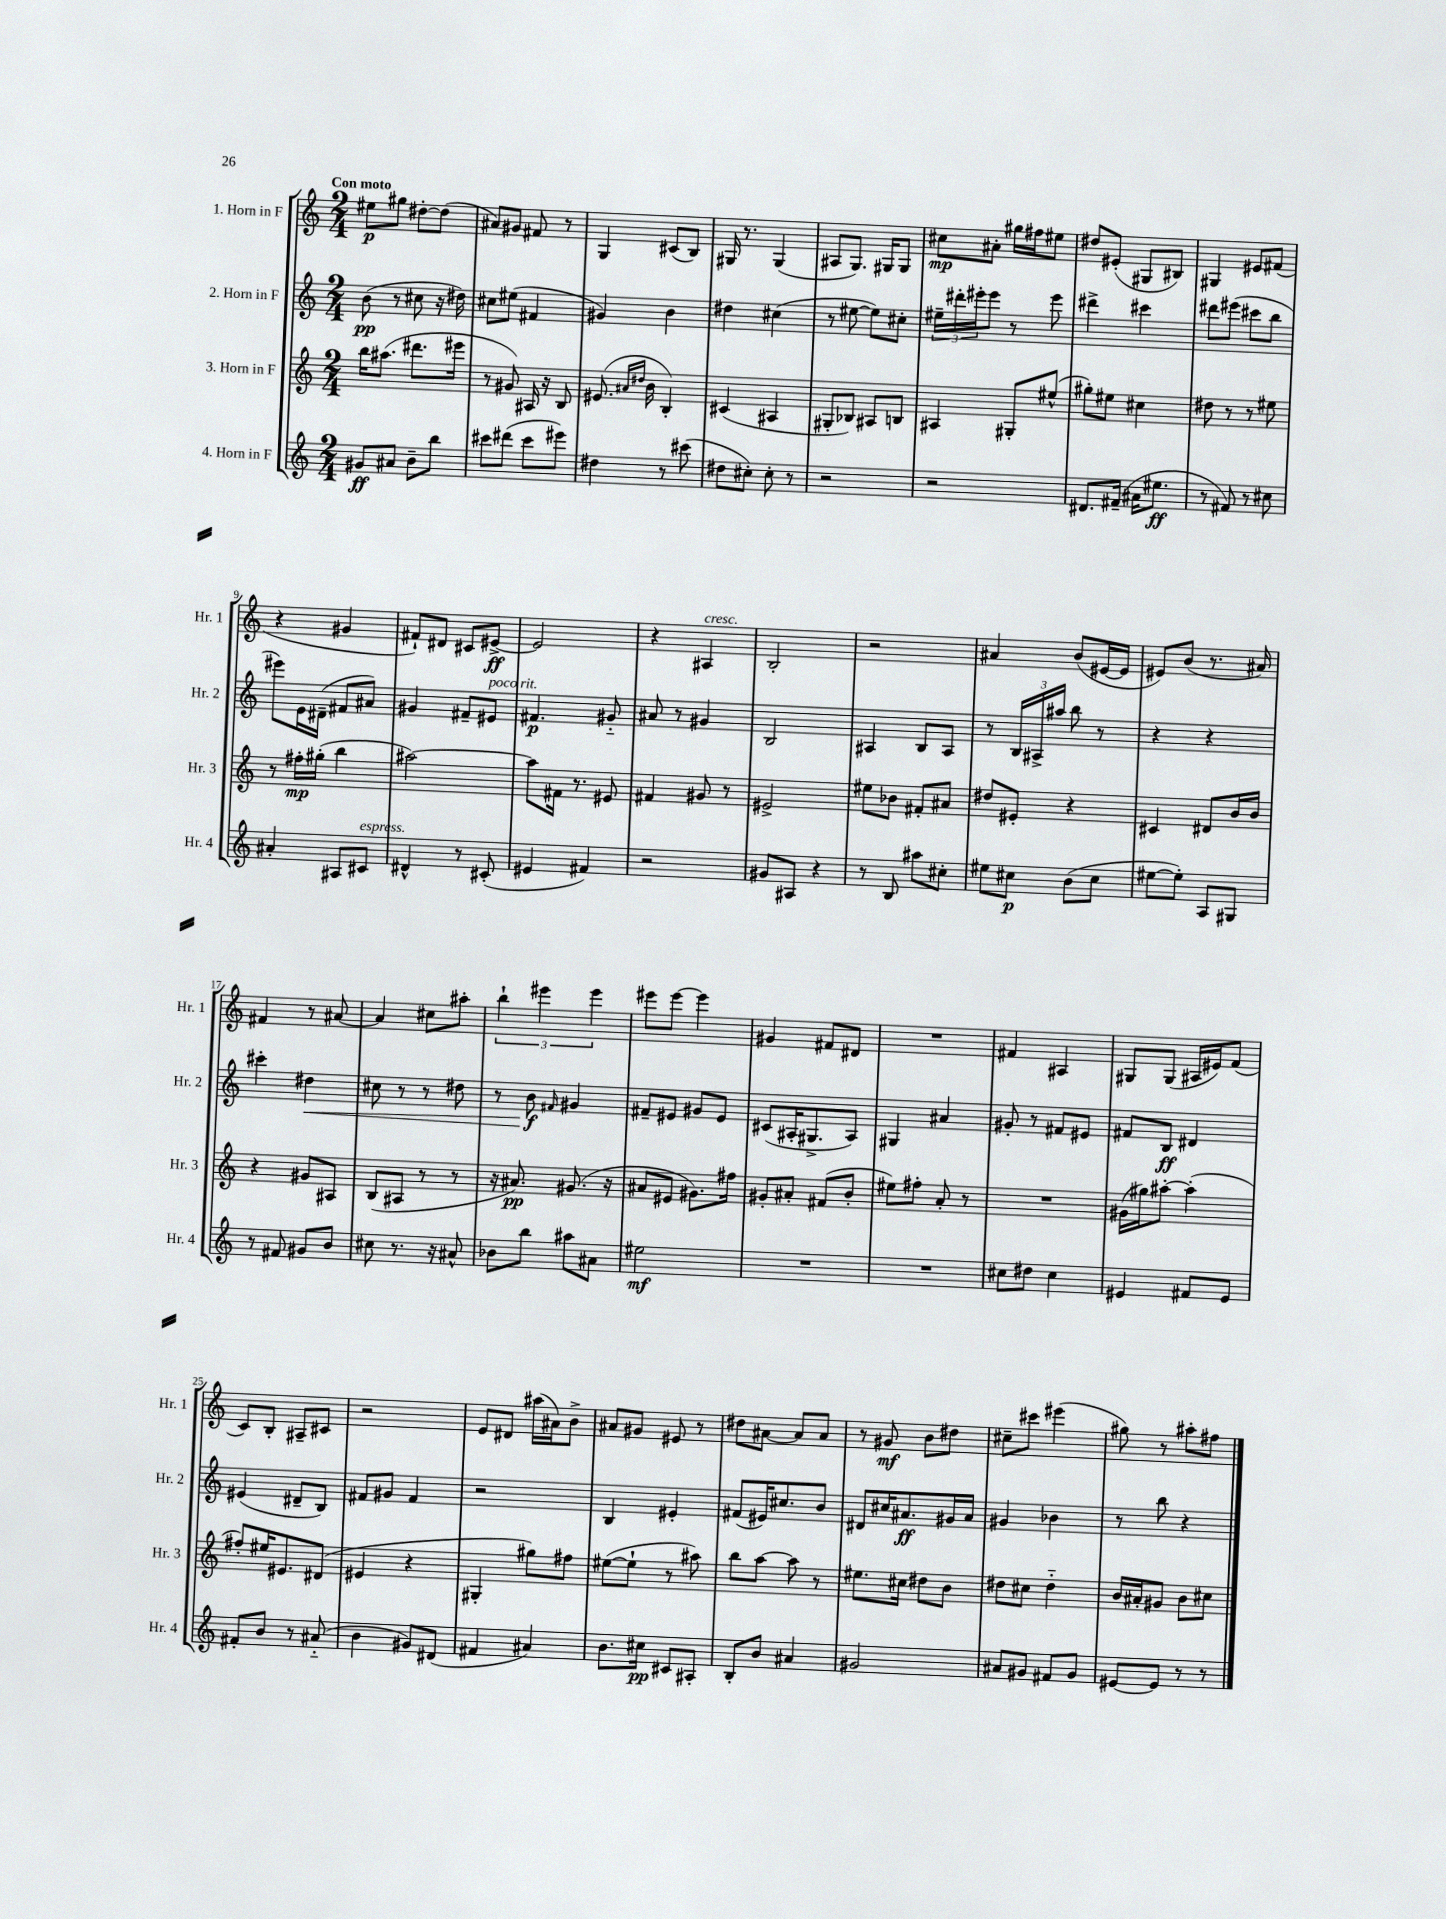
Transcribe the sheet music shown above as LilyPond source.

<<
\new StaffGroup <<
\new Staff = "s0" \with { instrumentName = "1. Horn in F" shortInstrumentName = "Hr. 1" } {
    \clef treble \key c \major \numericTimeSignature \time 2/4 \tempo "Con moto"
    eis''8\p gis''8 dis''8~-. dis''8( |
    ais'8) gis'8 fis'8 r8 |
    g4 cis'8( b8) |
    gis16 r8. gis4( |
    ais8 g8.) gis16 gis8 |
    cis''8\mp ais'8-. gis''16 fis''16 eis''8 |
    dis''8 eis'8-.( gis8 bis8) |
    gis4 eis'8 fis'8( |
    r4 gis'4 |
    fis'8-!) dis'8 cis'8 eis'8~->\ff |
    eis'2 |
    r4 ais4^\markup { \italic "cresc." } |
    b2-. |
    r2 |
    ais'4 b'8( eis'16~ eis'16 |
    eis'8) b'8( r8. ais'16) |
    fis'4 r8 ais'8~ |
    ais'4 cis''8 ais''8-. |
    \tuplet 3/2 { b''4-! eis'''4 eis'''4 } |
    eis'''8 eis'''8~ eis'''4 |
    gis'4 fis'8 dis'8 |
    R2 |
    fis'4 ais4 |
    gis8 gis8( ais16 eis'16) f'8( |
    c'8) b8-. ais8-- cis'8 |
    r2 |
    e'8 dis'8 ais''16( ais'16) b'8-> |
    ais'8 gis'8 eis'8 r8 |
    dis''8 ais'8~ ais'8 ais'8 |
    r8 gis'8\mf b'8 dis''8 |
    cis''8-- cis'''8 eis'''4( |
    gis''8) r8 ais''8-. fis''8 \bar "|." |
}
\new Staff = "s1" \with { instrumentName = "2. Horn in F" shortInstrumentName = "Hr. 2" } {
    \clef treble \key c \major \numericTimeSignature \time 2/4
    b'8\pp( r8 cis''8 r16 dis''16) |
    cis''8 eis''8( fis'4 |
    gis'4) b'4 |
    dis''4 cis''4( |
    r8 eis''8~ eis''8) cis''8-. |
    \tuplet 3/2 { eis''16-- dis'''16-. eis'''16-. } eis'''8 r8 eis'''8 |
    dis'''4-> cis'''4 |
    dis'''8 eis'''8( cis'''8 b''8 |
    eis'''8) e'16 dis'16--( fis'8 ais'8) |
    gis'4 fis'8-- eis'8^\markup { \italic "poco rit." } |
    fis'4.\p gis'8-_ |
    ais'8 r8 gis'4 |
    b2 |
    ais4 b8 ais8 |
    r8 \tuplet 3/2 { b16 ais16-> ais''16 } b''8 r8 |
    r4 r4 |
    cis'''4-. dis''4\< |
    cis''8 r8 r8 dis''8 |
    r8 b'8\f\! \grace { fis'16 } gis'4 |
    fis'8-- eis'8 gis'8 eis'8 |
    cis'8( ais16-. gis8.-> ais8) |
    gis4 ais'4 |
    gis'8-. r8 fis'8 eis'8 |
    fis'8 b8\ff dis'4 |
    eis'4( dis'8-- b8) |
    fis'8 gis'8 fis'4 |
    r2 |
    b4 eis'4-. |
    fis'8( eis'16) cis''8. b'8 |
    dis'8 cis''16 ais'8.\ff gis'16 ais'16 |
    gis'4 bes'4 |
    r8 b''8 r4 \bar "|." |
}
\new Staff = "s2" \with { instrumentName = "3. Horn in F" shortInstrumentName = "Hr. 3" } {
    \clef treble \key c \major \numericTimeSignature \time 2/4
    b''16 ais''8.( dis'''8. eis'''16 |
    r8 gis'8) ais16 r16 b8 |
    eis'8.( \grace { ais'16 dis''16 } b'16 b4-.) |
    cis'4( ais4 |
    gis8-. bes8) ais8 b8 |
    ais4 gis8-. eis''8-^( |
    gis''8-.) eis''8 cis''4 |
    dis''8 r8 r8 eis''8 |
    r8 fis''16-.\mp gis''16-.( b''4 |
    ais''2~) |
    ais''8 fis'16 r8. eis'8 |
    fis'4 gis'8 r8 |
    eis'2-> |
    eis''8 bes'8 fis'8-. ais'8 |
    dis''8 eis'8-. r4 |
    cis'4 dis'8 b'16 b'16 |
    r4 gis'8 ais8 |
    b8( ais8 r8 r8 |
    r16 ais'8.\pp) gis'8.( r16 |
    ais'8 eis'8 gis'8.) fis''16 |
    gis'8-. ais'8-. fis'8( b'8-. |
    eis''8) fis''8-. a'8-. r8 |
    R2 |
    gis'16( gis''16) ais''8~-. ais''4-.( |
    fis''8-.) eis''16 eis'8. dis'8( |
    eis'4 r4 |
    gis4-. gis''8) fis''8 |
    eis''8~( eis''8-! r8 ais''8) |
    b''8 a''8~ a''8 r8 |
    eis''8. cis''16 dis''8 b'8 |
    dis''8 cis''8 dis''4-_ |
    b'16 ais'16-. gis'8 b'8 cis''8 \bar "|." |
}
\new Staff = "s3" \with { instrumentName = "4. Horn in F" shortInstrumentName = "Hr. 4" } {
    \clef treble \key c \major \numericTimeSignature \time 2/4
    gis'8\ff ais'8 b'8-- b''8 |
    cis'''8 dis'''8( cis'''8 eis'''8) |
    dis''4 r8 cis'''8( |
    dis''8 cis''8-.) cis''8-. r8 |
    r2 |
    r2 |
    dis'8. fis'16--( ais'16 eis''8.\ff |
    r8 fis'8) r8 cis''8 |
    ais'4-. ais8 cis'8^\markup { \italic "espress." } |
    dis'4-^ r8 cis'8-.( |
    eis'4 fis'4) |
    r2 |
    gis'8 ais8 r4 |
    r8 b8 ais''8 cis''8-. |
    eis''8 cis''8\p b'8( cis''8 |
    eis''8~ eis''8-.) a8 gis8 |
    r8 fis'8 gis'8 b'8 |
    cis''8 r8. r16 ais'8-^ |
    bes'8 b''8 ais''8 ais'8 |
    eis''2\mf |
    R2 |
    R2 |
    cis''8 dis''8 cis''4 |
    eis'4 fis'8 eis'8 |
    fis'8-. b'8 r8 ais'8-_( |
    b'4 gis'8) dis'8( |
    fis'4 ais'4) |
    b'8. cis''16\pp cis'8 ais8-. |
    b8-. b'8 ais'4 |
    gis'2 |
    ais'8 gis'8 fis'8 gis'8 |
    eis'8~ eis'8 r8 r8 \bar "|." |
}
>>
>>
